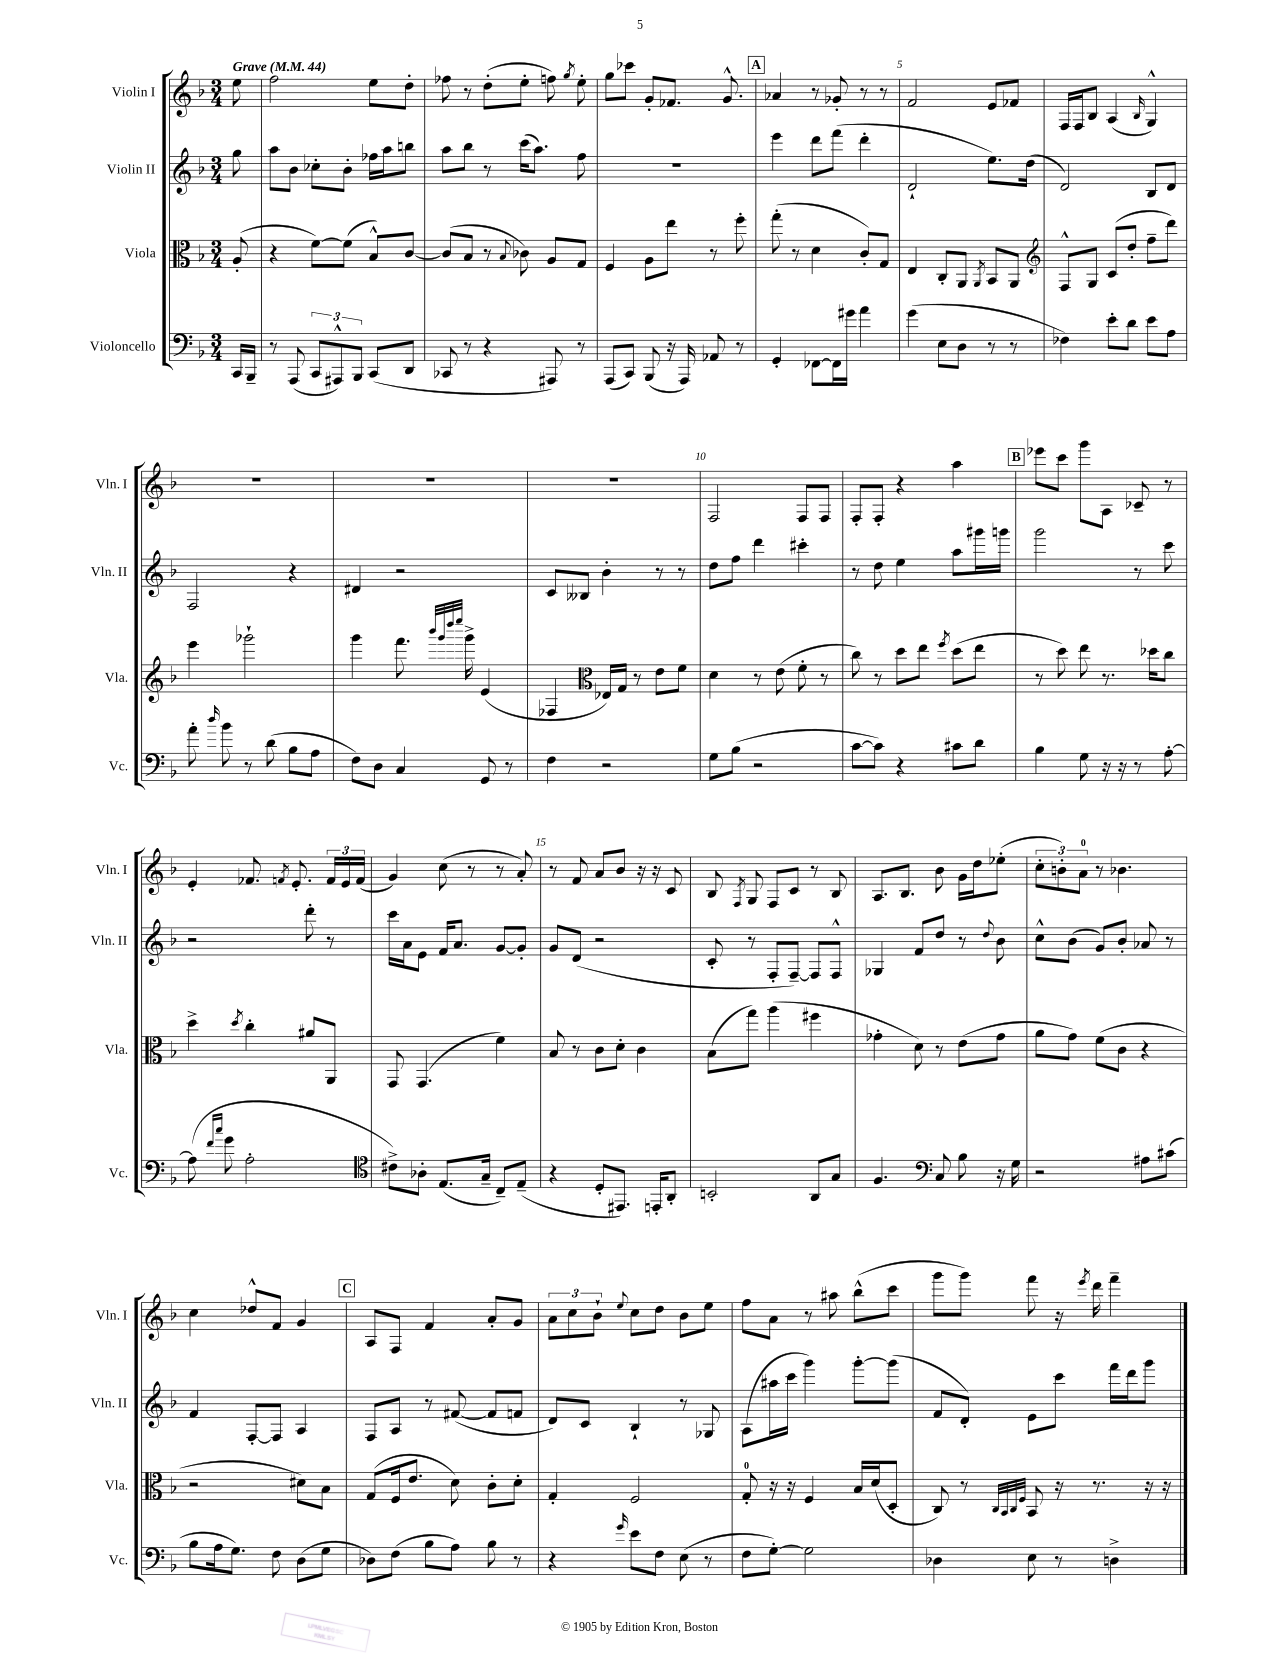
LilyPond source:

<<
\new StaffGroup <<
\new Staff = "s0" \with { instrumentName = "Violin I" shortInstrumentName = "Vln. I" } {
    \clef treble \key f \major \numericTimeSignature \time 3/4 \partial 8 \tempo "Grave" 4 = 44
    \autoBeamOff e''8 |
    f''2 e''8[ d''8]-. |
    fes''8 r8 d''8[-.( e''8]-. f''8) \acciaccatura { g''8 } e''8-. |
    g''8[ ces'''8] g'8[-. fes'8.] g'8.-^ |
    \mark \markup { \box "A" } aes'4 r8 ges'8-. r8 r8 |
    f'2 e'8[ fes'8] |
    f16[ f16 bes8] a4( \grace { bes16 } g4-^) |
    R2. |
    R2. |
    R2. |
    f2 f8[ f8] |
    f8[-. f8]-. r4 a''4 |
    \mark \markup { \box "B" } ees'''8[ c'''8] g'''8[ a8] ces'8-- r8 |
    e'4-. fes'8. \acciaccatura { f'8 } e'8.-. \tuplet 3/2 { f'16[ e'16 f'16]( } |
    g'4) c''8( r8 r8 a'8-.) |
    r8 f'8 a'8[ bes'8] r16 r16 c'8 |
    bes8 \acciaccatura { f8 } g8 f8[ c'8] r8 bes8 |
    a8.[ bes8.] bes'8 g'16[ d''16 ees''8]-.( |
    \tuplet 3/2 { c''8[-. b'8-.) a'8]-0 } r8 bes'4. |
    c''4 des''8[-^ f'8] g'4 |
    \mark \markup { \box "C" } a8[ f8] f'4 a'8[-. g'8] |
    \tuplet 3/2 { a'8[ c''8 bes'8]-! } \appoggiatura { e''8 } c''8[ d''8] bes'8[ e''8] |
    f''8[ a'8] r8 ais''8 bes''8[-^( c'''8] |
    g'''8[ g'''8]) f'''8 r16 \acciaccatura { e'''8 } d'''16 f'''4-- \bar "|." |
}
\new Staff = "s1" \with { instrumentName = "Violin II" shortInstrumentName = "Vln. II" } {
    \clef treble \key f \major \numericTimeSignature \time 3/4 \partial 8
    \autoBeamOff g''8 |
    a''8[ bes'8] ces''8[-. bes'8]-. fes''16[ a''16 b''8] |
    a''8[ bes''8] r8 c'''16[( a''8.]) f''8 |
    R2. |
    \mark \markup { \box "A" } e'''4 d'''8[ f'''8]( d'''4-. |
    d'2-! e''8.[) d''16]( |
    d'2) bes8[ d'8] |
    f2 r4 |
    dis'4 r2 |
    c'8[ beses8] bes'4-. r8 r8 |
    d''8[ f''8] d'''4 cis'''4-. |
    r8 d''8 e''4 a''8[ gis'''16 g'''16] |
    \mark \markup { \box "B" } g'''2 r8 c'''8 |
    r2 d'''8-. r8 |
    c'''16[ a'16 e'8] f'16[ a'8.] g'8[~ g'8]-. |
    g'8[ d'8]( r2 |
    c'8-. r8 f8[-. f8]~--) f8[ f8]-^ |
    ges4 f'8[ d''8] r8 \appoggiatura { d''8 } bes'8 |
    c''8[-^ bes'8]( g'8[) bes'8]-. aes'8 r8 |
    f'4 f8[~-. f8] a4 |
    \mark \markup { \box "C" } f8[ a8] r8 fis'8~( fis'8[ f'8] |
    d'8[) c'8] bes4-! r8 ges8 |
    a8[( ais''16 c'''16] g'''4) g'''8[~-. g'''8]( |
    f'8[ d'8]-.) e'8[ c'''8] f'''16[ d'''16 g'''8] \bar "|." |
}
\new Staff = "s2" \with { instrumentName = "Viola" shortInstrumentName = "Vla." } {
    \clef alto \key f \major \numericTimeSignature \time 3/4 \partial 8
    \autoBeamOff a8-.( |
    r4 f'8[~) f'8]( bes8[-^) c'8]~ |
    c'8[( bes8] r8 \appoggiatura { bes8 } ces'8) a8[ g8] |
    f4 a8[ e''8] r8 f''8-. |
    \mark \markup { \box "A" } g''8-.( r8 d'4 c'8[-.) g8] |
    e4 c8[-. a,8] \acciaccatura { a,8 } bes,8[ a,8] |
    \clef treble f8[-^ g8] c'8[( d''8]-. f''8[-- d'''8]) |
    e'''4 ges'''2-! |
    g'''4 f'''8. \grace { bes'''32[ g'''32 d''''32 e''''32] } g'''16-> e'4( |
    fes4 \clef alto ees16[) g16] r8 e'8[ f'8] |
    d'4 r8 e'8( f'8-. r8 |
    c''8) r8 d''8[ e''8] \acciaccatura { f''8 } d''8[( e''8] |
    \mark \markup { \box "B" } r8 d''8) e''8 r8. des''16[ c''8] |
    d''4-> \acciaccatura { d''8 } c''4-. ais'8[ a,8] |
    g,8 g,4.( f'4) |
    bes8 r8 c'8[ d'8]-. c'4 |
    bes8[( g''8]) a''4( fis''4 |
    ges'4-. d'8) r8 e'8[( ges'8] |
    a'8[ g'8]) f'8[( c'8] r4 |
    r2 dis'8[) bes8] |
    \mark \markup { \box "C" } g8[( f16 e'8.] d'8) c'8[-. d'8]-. |
    g4-. f2 |
    g8-0-. r16 r16 f4 bes16[ d'16( d8]-. |
    c8) r8 \grace { c32[ bes,32 c32 f32] } bes,8 r16 r8. r16 r16 \bar "|." |
}
\new Staff = "s3" \with { instrumentName = "Violoncello" shortInstrumentName = "Vc." } {
    \clef bass \key f \major \numericTimeSignature \time 3/4 \partial 8
    \autoBeamOff c,16[ bes,,16]-- |
    r8 a,,8( \tuplet 3/2 { c,8[ ais,,8-^) bes,,8] } c,8[( d,8] |
    ces,8 r8 r4 ais,,8) r8 |
    a,,8[( c,8]) bes,,8( r16 a,,16) aes,8 r8 |
    \mark \markup { \box "A" } g,4-. fes,8[~ fes,16 gis'16] a'4 |
    g'4( e8[ d8] r8 r8 |
    fes4) e'8[-. d'8] e'8[ a8] |
    a'8-. \grace { d''16 } bes'8 r8 d'8( bes8[ a8] |
    f8[) d8] c4 g,8 r8 |
    f4 r2 |
    g8[ bes8]( r2 |
    c'8[~ c'8]) r4 cis'8[ d'8] |
    \mark \markup { \box "B" } bes4 g8 r16 r16 r8 a8~-. |
    a8( \grace { f'16[ c''16] } g'8 a2-. |
    \clef tenor cis'8[->) aes8]-. e8.[( g16]-- c8[--) e8]--( |
    r4 d8[-. eis,8.]) e,16[-. a,8]-. |
    b,2-. a,8[ g8] |
    f4. \clef bass c8 bes8 r16 g16 |
    r2 ais8[ cis'8]( |
    bes8[ a16 g8.]) f8 d8[( g8] |
    \mark \markup { \box "C" } des8[) f8]( bes8[ a8]) bes8 r8 |
    r4 \grace { g'16 } e'8[ f8] e8( r8 |
    f8[ g8]~-.) g2 |
    des4 e8 r8 d4-> \bar "|." |
}
>>
>>
\layout { \context { \Score \override BarNumber.break-visibility = ##(#f #t #t) barNumberVisibility = #(every-nth-bar-number-visible 5) } }
